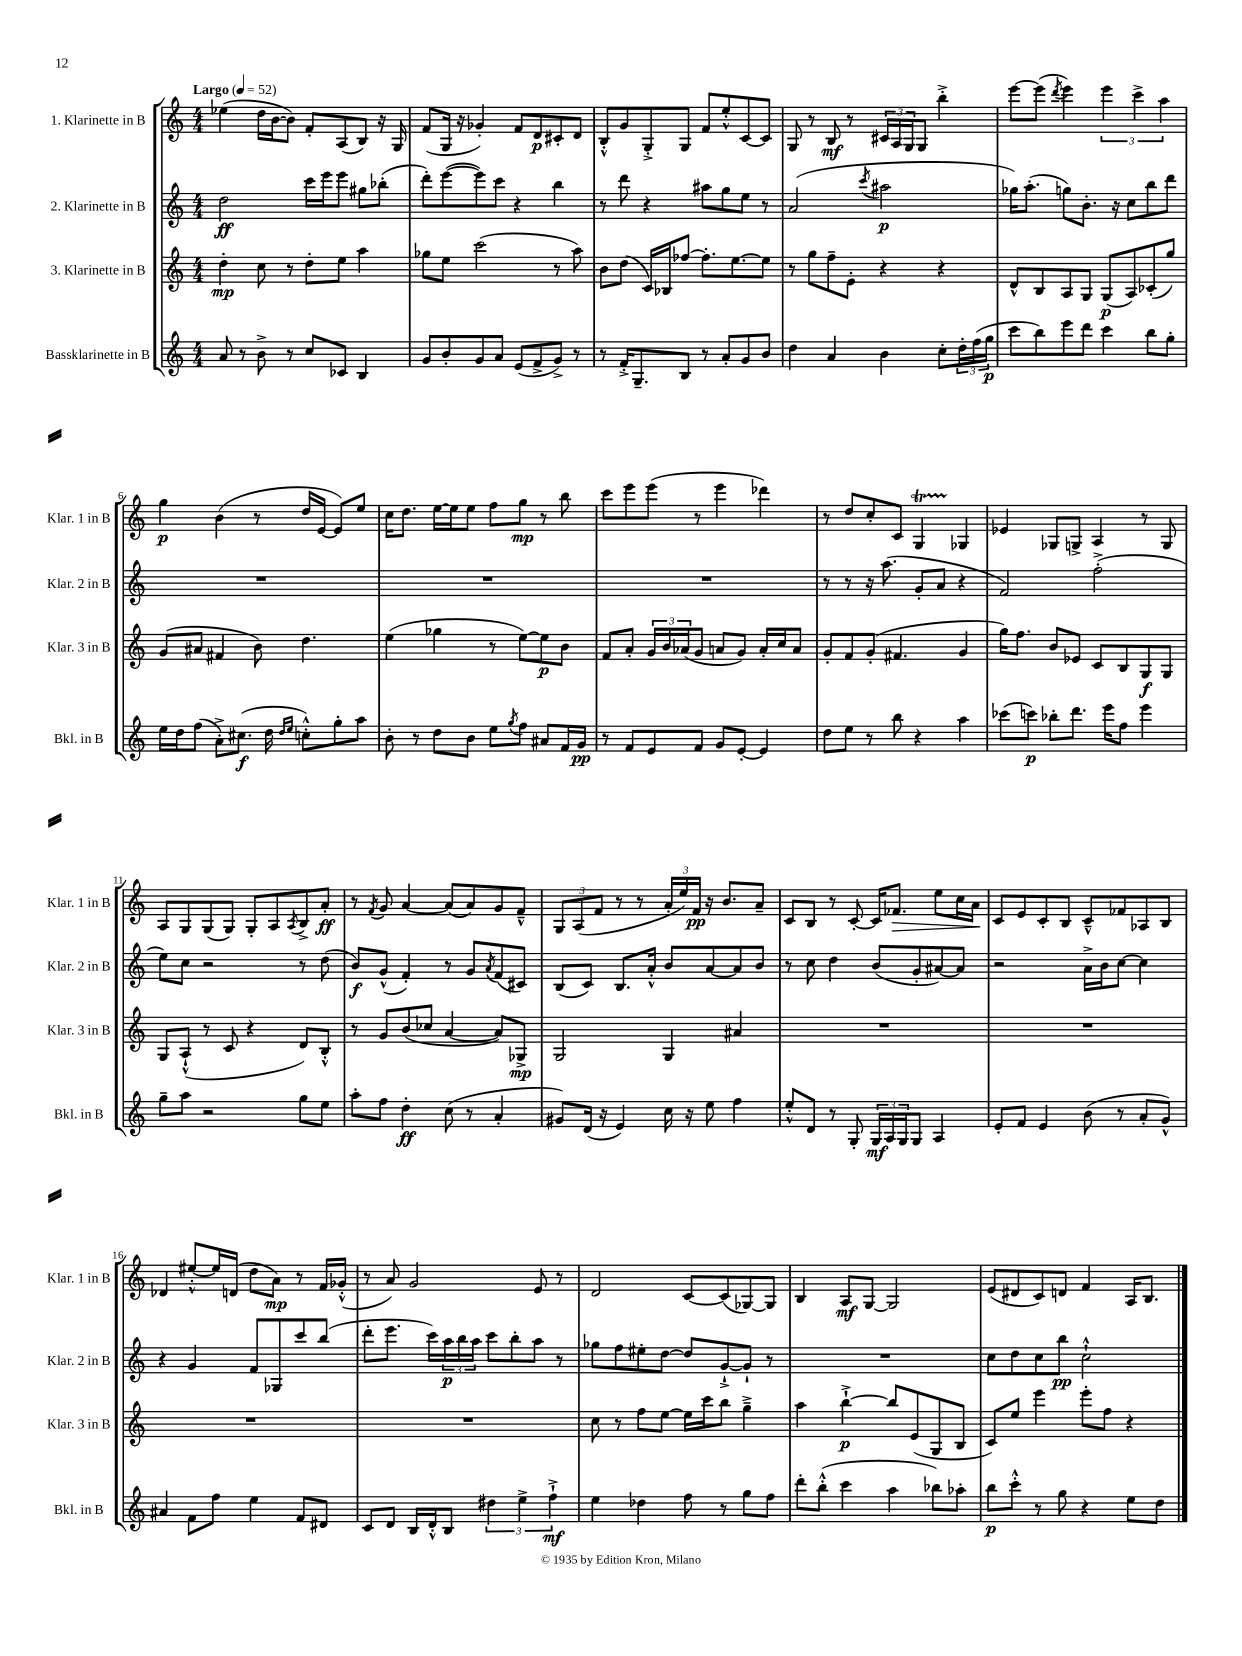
<<
\new StaffGroup <<
\new Staff = "s0" \with { instrumentName = "1. Klarinette in B" shortInstrumentName = "Klar. 1 in B" } {
    \clef treble \key c \major \numericTimeSignature \time 4/4 \tempo "Largo" 4 = 52
    ees''4( d''16 b'16~ b'8) f'8-. a8( b8) r16 g16 |
    f'8( g16 r16 ges'4-.) f'8 d'8\p cis'8-. d'8 |
    b8-.-^ g'8 g8-.-> g8 f'8 e''8-.-^ c'8~ c'8 |
    g8 r8 b8\mf r8 \tuplet 3/2 { cis'16 a16 g16 } g8 b''4-.-> |
    e'''8~ e'''8( \acciaccatura { d'''8 } e'''4) \tuplet 3/2 { e'''4 c'''4-> a''4 } |
    g''4\p b'4( r8 d''16 e'16~ e'8) e''8 |
    c''16 d''8. e''16~ e''16 e''8 f''8 g''8\mp r8 b''8 |
    c'''8 e'''8 e'''8( r8 e'''4 des'''4) |
    r8 d''8 c''8-. c'8 g4\startTrillSpan ges4\stopTrillSpan |
    ees'4 ges8 g8-> a4 r8 g8 |
    a8 g8 g8( g8) g8-. a8 \acciaccatura { a8 } b8-> a'8-.\ff |
    r8 \acciaccatura { f'8 } g'8 a'4~ a'8( a'8) g'8 f'8---^ |
    \tuplet 3/2 { g8 a8( f'8 } r8 r8 \tuplet 3/2 { a'16-. e''16) f'16\pp } r16 b'8. a'8-- |
    c'8 b8 r8 c'8~-. c'16 fes'8.\> e''8 c''16 a'16\! |
    c'8 e'8 c'8-. b8 c'8---^ fes'8 aes8 b8 |
    des'4 eis''8~-.-^ eis''16 d'16( d''8 a'8\mp) r8 f'16 ges'16-.-^( |
    r8 a'8) g'2 e'8 r8 |
    d'2 c'8~ c'8( ges8~) ges8 |
    b4 a8\mf g8~ g2 |
    e'8( dis'8 c'8) d'8 f'4 a16 b8. \bar "|." |
}
\new Staff = "s1" \with { instrumentName = "2. Klarinette in B" shortInstrumentName = "Klar. 2 in B" } {
    \clef treble \key c \major \numericTimeSignature \time 4/4
    d''2\ff c'''16 e'''16 e'''8 gis''8 bes''8-.( |
    d'''8-.) e'''8~( e'''8) c'''8 r4 b''4 |
    r8 d'''8 r4 ais''8 g''8 e''8 r8 |
    a'2( \acciaccatura { c'''8 } ais''2\p |
    ges''16) a''8.-.( g''8) b'8.-. r16 c''8 b''8 d'''8 |
    R1 |
    R1 |
    R1 |
    r8 r8 r16 a''8.( g'8-. a'8 r4 |
    f'2) f''2-.->( |
    e''8) c''8 r2 r8 d''8( |
    b'8\f) g'8-^( f'4-.) r8 g'8 \acciaccatura { a'8 } f'8( cis'8) |
    b8( c'8) b8. a'16-.-^ b'8 a'8~ a'8 b'8 |
    r8 c''8 d''4 b'8( g'8-. ais'8~) ais'8 |
    r2 a'16-> b'16 c''8~ c''4 |
    r4 g'4 f'8 ges8 c'''8 b''8( |
    d'''8-. e'''8. c'''16) \tuplet 3/2 { a''16\p b''16 a''16 } c'''8 b''8-. a''8 r8 |
    ges''8 f''8 eis''8-. d''8~ d''8 g'8~-!-> g'8-! r8 |
    R1 |
    c''8 d''8 c''8 b''8\pp c''2-!-^ \bar "|." |
}
\new Staff = "s2" \with { instrumentName = "3. Klarinette in B" shortInstrumentName = "Klar. 3 in B" } {
    \clef treble \key c \major \numericTimeSignature \time 4/4
    d''4-.\mp c''8 r8 d''8-. e''8 a''4 |
    ges''8 e''8 c'''2( r8 a''8) |
    b'8 d''8( c'16) bes16 fes''8~ fes''8.-. e''8.~ e''8 |
    r8 g''8 f''8-- e'8-. r4 r4 |
    d'8-^ b8 a8 g8 g8\p( a8) ces'8-.( g''8) |
    g'8( ais'8 fis'4 b'8) d''4. |
    e''4( ges''4 r8 e''8~) e''8\p b'8 |
    f'8 a'8-. \tuplet 3/2 { g'16 b'16 aes'16( } g'8 a'8 g'8) a'16-. c''16 a'8 |
    g'8-. f'8 g'8-.( fis'4. g'4 |
    g''16) f''8. b'8 ees'8 c'8 b8 g8\f g8 |
    g8 a8-!-^( r8 c'8 r4 d'8) b8-.-^ |
    r8 g'8 b'8( ces''8 a'4~ a'8) ges8->\mp |
    g2 g4 ais'4 |
    R1 |
    R1 |
    R1 |
    R1 |
    c''8 r8 f''8 e''8~ e''16 c'''16 b''8 g''4---> |
    a''4 b''4~-!->\p b''8 e'8( g8 b8 |
    c'8) e''8 e'''4 e'''8-. f''8 r4 \bar "|." |
}
\new Staff = "s3" \with { instrumentName = "Bassklarinette in B" shortInstrumentName = "Bkl. in B" } {
    \clef treble \key c \major \numericTimeSignature \time 4/4
    a'8 r8 b'8-> r8 c''8 ces'8 b4 |
    g'8 b'8-. g'8 a'8 e'8( f'8-> g'8->) r8 |
    r8 f'16-.-> g8.-- b8 r8 a'8-. g'8 b'8 |
    d''4 a'4 b'4 c''8-. \tuplet 3/2 { d''16-. f''16( g''16\p } |
    c'''8 b''8) e'''8 d'''8 c'''4 b''8 g''8-. |
    e''16 d''16 f''8( a'8-.->) cis''8.\f( d''16 \grace { d''16 e''16 } c''8-.-^) g''8-. a''8 |
    b'8-. r8 d''8 b'8 e''8 \acciaccatura { g''8 } f''8 ais'8 f'16 g'16\pp |
    r8 f'8 e'8 f'8 g'8 e'8~-. e'4 |
    d''8 e''8 r8 b''8 r4 a''4 |
    ces'''8( c'''8\p) bes''8-. d'''8. e'''16 f''8 e'''4 |
    g''8-- a''8 r2 g''8 e''8 |
    a''8-. f''8 d''4-.\ff c''8( r8 a'4-. |
    gis'8) d'16( r16 e'4) c''16 r16 e''8 f''4 |
    e''8-.-^ d'8 r8 g8-. \tuplet 3/2 { g16\mf a16 g16 } g8 a4 |
    e'8-. f'8 e'4 b'8( r8 a'8-. g'8-^) |
    ais'4 f'8 f''8 e''4 f'8 dis'8 |
    c'8 d'8 b16 d'16-.-^ b8 \tuplet 3/2 { dis''4 e''4-> f''4-!->\mf } |
    e''4 des''4 f''8 r8 g''8 f''8 |
    d'''8-. b''8-.-^( c'''4 a''4 bes''8) aes''8-. |
    b''8\p c'''8-.-^ r8 g''8 r4 e''8 d''8 \bar "|." |
}
>>
>>
